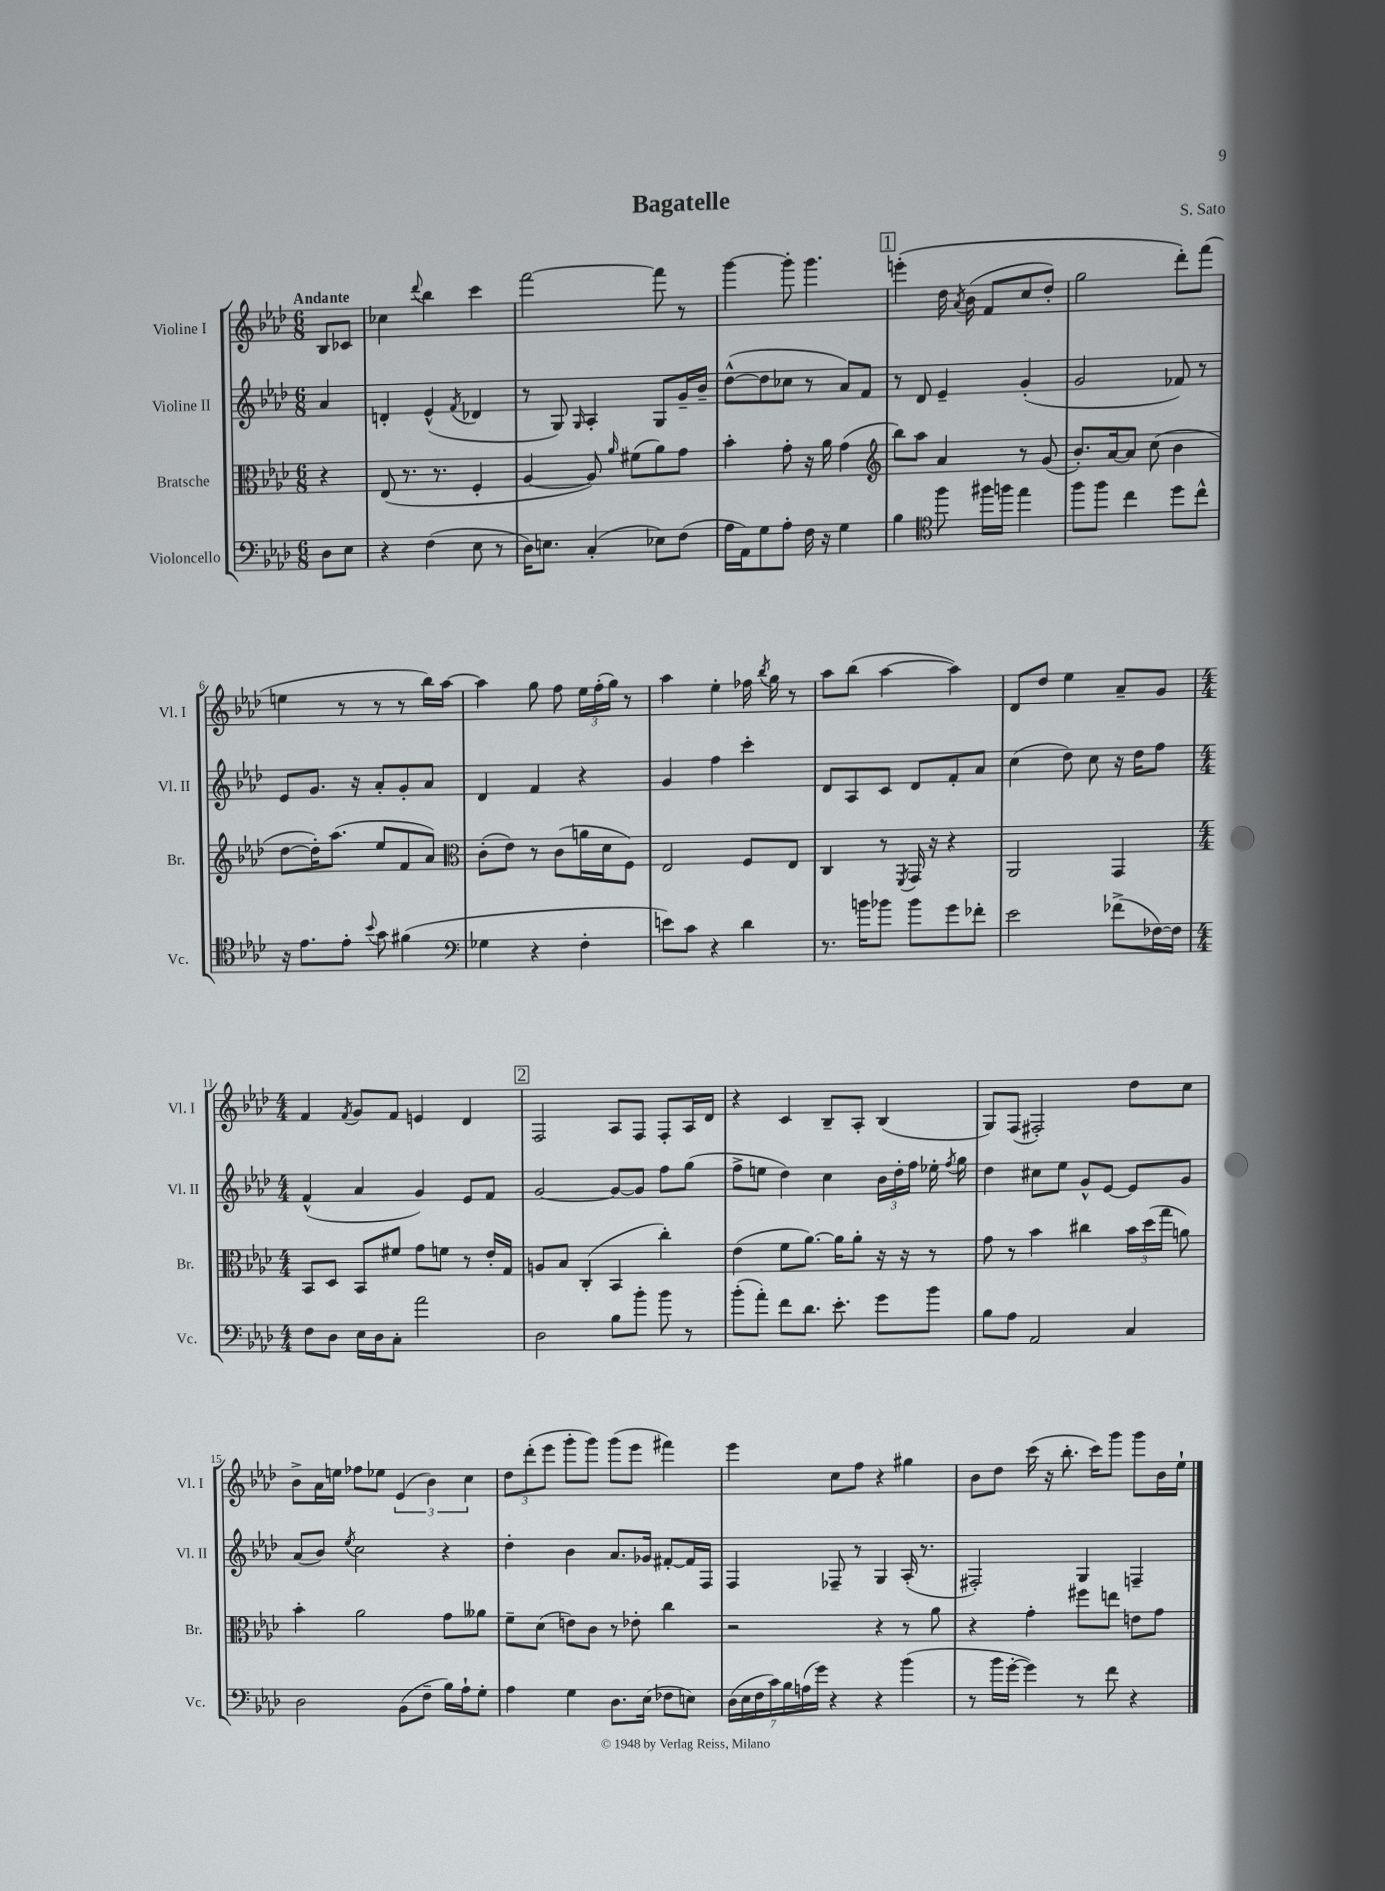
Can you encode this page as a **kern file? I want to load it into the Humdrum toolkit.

**kern	**kern	**kern	**kern
*staff4	*staff3	*staff2	*staff1
*clefF4	*clefC3	*clefG2	*clefG2
*k[b-e-a-d-]	*k[b-e-a-d-]	*k[b-e-a-d-]	*k[b-e-a-d-]
*M6/8	*M6/8	*M6/8	*M6/8
8D-	4r	4a-	8B-
8E-	.	.	8c-
=	=	=	=
4r	(8E-	4d'	4cc-
.	8.r	.	.
.	.	.	8qqddd-
(4F	.	(4e-^^	4bb-
.	8.r	.	.
.	.	8qf	.
8E-	4F'	4d-	4ccc
8r	.	.	.
=	=	=	=
16D-)	[4A-	8r	[2fff
8.E	.	.	.
.	.	8G)	.
.	.	16qqG	.
(4C'	8A-])	4A-'	.
.	16qqa-	.	.
.	(8f#	.	.
8E-)	8a-)	8G	8fff]
(8F	8g	16g~	8r
.	.	16b-~	.
=	=	=	=
16A-	4b-'	([8dd-^^	[4ggg
16AA-)	.	.	.
8G	.	8dd-]	.
8A-'	8g'	8cc-	8ggg']
16F	16r	8r	4.ggg
16r	16a-	.	.
4G	(4g	8a-)	.
.	.	8f	.
=	=	=	=
*	*clefG2	*	*
4B-	8bb-)	8r	&(4eee'
.	8aa-	8d-	.
*clefC4	*	*	*
8ff	4a-	4e-~	16dd-
.	.	.	8qa-
.	.	.	(16b-
16ff#	.	.	8f
16ff	.	.	.
4ee-	8r	(4g'	8cc
.	(8g	.	8dd-')
=	=	=	=
8ff	8.b-')	2g	2gg
8ff	.	.	.
.	[16a-	.	.
4cc	8a-]	.	.
.	(8cc	.	.
8dd-	4b-	8f-)	8ddd-'&)
8cc^^	.	8r	(8fff
=	=	=	=
16r	[8dd-	8e-	4ee
8.e-	.	.	.
.	16dd-'])	8.g	.
.	(8.aa-	.	.
8e-'	.	.	8r
.	.	16r	.
8qqb-	.	.	.
8g	8ee-	8a-'	8r
(4f#	8f	8g'	8r
.	8a-)	8a-	16bb-)
.	.	.	[16aa-
=	=	=	=
*clefF4	*clefC3	*	*
4G-	(8c'	4d-	4aa-]
.	8e-)	.	.
4r	8r	4f	8gg
.	(8c	.	8ff
4F'	16a	4r	24ee-
.	.	.	(24ff'
.	16d-	.	.
.	.	.	24gg)
.	8F)	.	8r
=	=	=	=
8e)	2E-	4g	4aa-
8c	.	.	.
4r	.	4ff	4ee-'
4d-	8F	4ccc'	16ff-
.	.	.	8qbb-
.	.	.	16gg
.	8E-	.	8r
=	=	=	=
8.r	4C	8d-	8aa-
.	.	8A-	(8bb-
16b	.	.	.
8b-	8r	8c	[4aa-
.	8qFF	.	.
8b-	16GG	8d-	.
.	16r	.	.
8g	4r	8f'	4aa-])
8f-'	.	8a-	.
=	=	=	=
2e-	2AA-	(4cc	8d-
.	.	.	8dd-
.	.	8dd-)	4ee-
.	.	8cc	.
(8f-^	4GG	16r	8a-~
.	.	16dd-	.
[16F-)	.	8ff	8g
16F-]	.	.	.
=	=	=	=
*M4/4	*M4/4	*M4/4	*M4/4
8F	8BB-	(4f^^	4f
8D-	8D-	.	.
.	.	.	8qf
16E-	8BB-	4a-	8g
16D-	.	.	.
8C'	8f#	.	8f
2a-	8g	4g)	4e
.	8f	.	.
.	8r	8e-	4d-
.	16e-'	8f	.
.	16G	.	.
=	=	=	=
2D-	8A	[2g	2F
.	8B-	.	.
.	(4C'	.	.
8B-	4BB-	8g_	8A-
8b-'	.	8g]	8F
8b-	4cc')	8ff	8F'
8r	.	(8gg	16A-
.	.	.	16d-
=	=	=	=
(8b-'	(4e-	8ff^	4r
8a-')	.	8ee	.
8f	8f	4dd-)	4c
8.d-	[8.a-)	.	.
.	.	4cc	8B-~
8.e-'	16a-]	.	.
.	8a-'	.	8A-'
8g	16r	24b-	(4B-
.	.	24dd-'	.
.	16r	.	.
.	.	24ff	.
8b-	8r	16ee-'	.
.	.	8qff	.
.	.	16gg	.
=	=	=	=
8B-	8g	4dd-	8G)
8A-	8r	.	(8F
2AA-	4b-	8cc#	2F#')
.	.	8ee-	.
.	4cc#	8g^^	.
.	.	[8e-	.
4C	24b-	8e-]	8dd-
.	(24dd-	.	.
.	24gg	.	.
.	8a)	8g	8cc
=	=	=	=
2D-	4b-'	(8a-	8b-^
.	.	8b-)	16a-
.	.	.	16ee
.	.	8qee-	.
.	2a-	2cc	8ff-
.	.	.	8ee-
(8BB-	.	.	(6e-
8F~	.	.	.
.	.	.	6b-)
16B-)	8g	4r	.
16A-`	.	.	.
.	.	.	6cc
8G'	8a--	.	.
=	=	=	=
4A-	8f~	4dd-'	12dd-
.	.	.	(12ddd-'
.	(8d-	.	.
.	.	.	12eee-
4G	8e)	4b-	8ggg'
.	8c	.	8ggg)
8.D-	8r	8.a-	(8ggg
.	8e-'	.	8eee-
(16E-	.	16g-	.
8F-	4cc	[8f#'	4fff#)
8E)	.	16f#]	.
.	.	16F	.
=	=	=	=
(28D-	2r	4F	4eee-
28E-	.	.	.
28F	.	.	.
28c)	.	.	.
28B-	.	.	.
(28A	.	.	.
28g)	.	.	.
4r	.	8F-~	8cc
.	.	8r	8ff
4r	4r	4G	4r
(4b-	8r	(16A-'	4gg#
.	.	8.r	.
.	8a-	.	.
=	=	=	=
8r	4r	2F#')	8b-
16b-	.	.	8dd-
[16g'	.	.	.
4g])	4g'	.	(16ccc
.	.	.	16r
.	.	.	8.bb-'
8r	8ff#	4G	.
.	.	.	16ccc)
8f	8ee	.	8ggg
4r	8e	4F~	8ggg
.	8g	.	16b-
.	.	.	16ee-`
==	==	==	==
*-	*-	*-	*-
